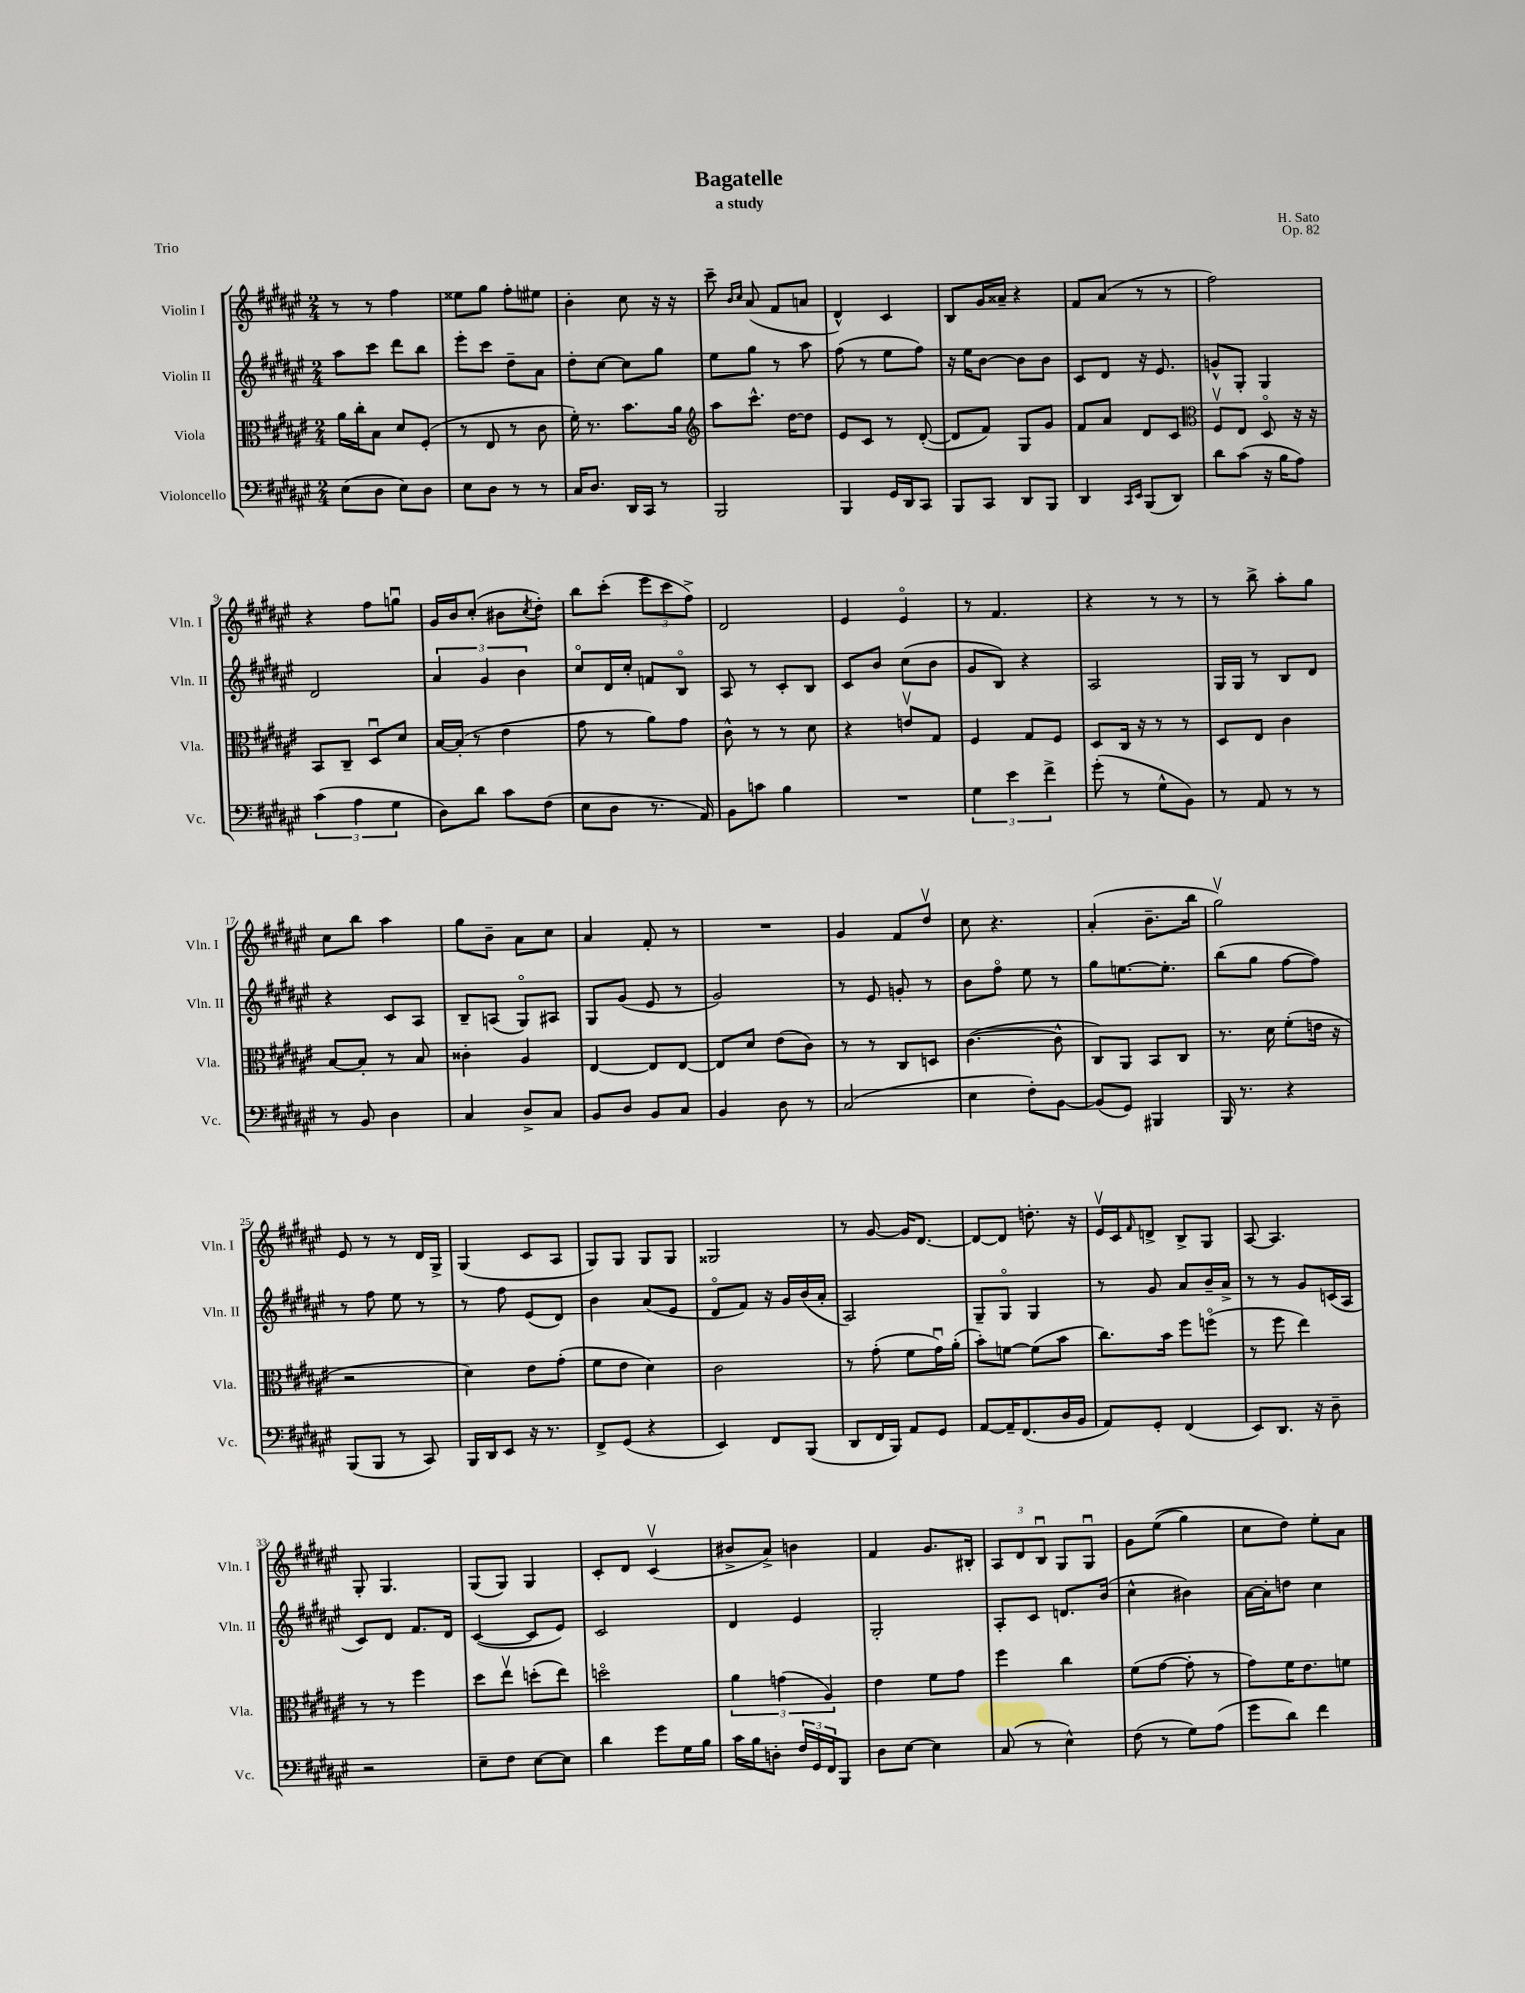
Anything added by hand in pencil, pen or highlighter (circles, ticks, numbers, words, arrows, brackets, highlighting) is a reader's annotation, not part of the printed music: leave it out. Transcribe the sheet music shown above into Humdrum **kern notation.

**kern	**kern	**kern	**kern
*staff4	*staff3	*staff2	*staff1
*clefF4	*clefC3	*clefG2	*clefG2
*k[f#c#g#d#a#e#]	*k[f#c#g#d#a#e#]	*k[f#c#g#d#a#e#]	*k[f#c#g#d#a#e#]
*M2/4	*M2/4	*M2/4	*M2/4
(8E#	16a#	8aa#	8r
.	16cc#'	.	.
8D#	8B	8ccc#	8r
8E#)	8d#	8ddd#	4ff#
8D#	(8F#'	8bb	.
=	=	=	=
8E#	8r	8eee#'	8ee##
8D#	8E#	8ccc#	8gg#
8r	8r	8dd#~	8ff#'
8r	8c#	8a#	8ee#
=	=	=	=
16C#	16f#')	8dd#'	4b'
8.D#	8.r	.	.
.	.	[8cc#	.
16DD#	8.b	8cc#]	8cc#
16CC#	.	.	.
8r	.	8gg#	16r
.	16a#	.	16r
=	=	=	=
*	*clefG2	*	*
2BBB	8aa#	8ee#	8ccc#~
.	.	.	16qqb
.	.	.	16qqcc#
.	8.ccc#^^	8gg#	(8a#
.	.	8r	8f#
.	[16dd#	.	.
.	8dd#]	8aa#	8a
=	=	=	=
4BBB	8e#	(8ff#	4d#^^)
.	8c#	8r	.
16GG#	8r	8ee#	4c#
16DD#	.	.	.
8CC#	([8d#'	8ff#)	.
=	=	=	=
8BBB	8d#]	16r	8B
.	.	16ee#	.
8CC#	8f#)	[8b	16g#
.	.	.	16a##~
8DD#	8G#	8b]	4r
8BBB	8g#	8b	.
=	=	=	=
4DD#	8f#	8c#	8f#
.	8a#	8d#	(8a#
16qqCC#	.	.	.
16qqEE#	.	.	.
(8BBB	8d#	16r	8r
.	.	8.e#	.
8DD#)	8c#	.	8r
=	=	=	=
*	*clefC3	*	*
8d#	8F#v	8g^^	2ff#)
(8c#	8E#	8G#'	.
16r	8D#o	4G#	.
16B	.	.	.
8A#)	16r	.	.
.	16r	.	.
=	=	=	=
(6c#	8BB	2d#	4r
.	8C#~	.	.
6A#	.	.	.
.	8D#u	.	8ff#
6G#	.	.	.
.	8d#	.	8ggu
=	=	=	=
8D#)	[16B	6a#	16g#
.	(16B']	.	16b
8d#	8r	.	(8cc#'
.	.	6g#	.
8c#	4e#	.	8b#
.	.	6b	.
.	.	.	8qcc#
(8F#	.	.	8dd#')
=	=	=	=
8E#	8g#	8cc#o	8bb
8D#	8r	16d#	(8ccc#'
.	.	16cc#'	.
8.r	8a#)	8f	12eee#
.	.	.	12ccc#
.	8g#	8Bo	.
.	.	.	12ff#^)
16AA#)	.	.	.
=	=	=	=
8BB	8c#^^	8A#	2d#
8c	8r	8r	.
4B	8r	8c#'	.
.	8d#	8B	.
=	=	=	=
2r	4r	8c#	4e#
.	.	8b	.
.	8ev	(8cc#	4e#o
.	8G#	8b	.
=	=	=	=
6G#	4F#	8g#	8r
.	.	8B)	4.f#
6e#	.	.	.
.	8G#	4r	.
6f#^	.	.	.
.	8F#	.	.
=	=	=	=
(8g#'	8D#	2A#	4r
8r	16C#	.	.
.	16r	.	.
8G#^^	8r	.	8r
8BB)	8r	.	8r
=	=	=	=
8r	8D#	16G#	8r
.	.	16G#	.
8AA#	8E#	8r	8bb^
8r	4c#	8B	8aa#'
8r	.	8d#	8gg#
=	=	=	=
8r	[8B	4r	8cc#
8BB	8B']	.	8bb
4D#	8r	8c#	4aa#
.	8B	8A#	.
=	=	=	=
4C#	4c##'	8B~	8gg#
.	.	(8A	8b~
8D#^	4A#	8G#o)	8a#
8C#	.	8A#	8cc#
=	=	=	=
8BB	[4E#	8G#	4a#
8D#	.	(8g#	.
8BB	8E#]	8e#	8f#'
8C#	[8E#	8r	8r
=	=	=	=
4BB	8E#]	2g#)	2r
.	8d#	.	.
8D#	(8e#	.	.
8r	8c#)	.	.
=	=	=	=
(2C#	8r	8r	4g#
.	8r	8e#	.
.	8C#	8g'	8f#
.	8D	8r	8dd#v
=	=	=	=
4E#	([4.c#	8b	8cc#
.	.	8ff#o	4.r
8F#')	.	8ee#	.
[8BB	8c#^^]	8r	.
=	=	=	=
(8BB]	8C#)	8gg#	(4a#'
8GG#)	8AA#	[8.ee	.
4BBB#	8BB	.	8.b~
.	.	8.ee']	.
.	8C#	.	.
.	.	.	16bb
=	=	=	=
16BBB	8.r	(8bb	2gg#v)
8.r	.	.	.
.	.	8gg#	.
.	16d#	.	.
4r	(8f#'	[8ff#	.
.	16e	8ff#])	.
.	16r	.	.
=	=	=	=
(8BBB	2r	8r	8e#
8BBB	.	8ff#	8r
8r	.	8ee#	8r
8CC#)	.	8r	16d#
.	.	.	16G#^
=	=	=	=
16BBB	4d#)	8r	(4G#
16DD#	.	.	.
8EE#	.	8ff#	.
16r	8e#	(8e#	8c#
8.r	.	.	.
.	(8g#'	8d#)	8A#
=	=	=	=
8FF#^	8f#	4b	8G#)
(8GG#	8e#	.	8G#
4r	4d#)	(8a#	8G#
.	.	8e#	8G#
=	=	=	=
4EE#)	2c#	8d#o	2G##
.	.	8f#)	.
8FF#	.	16r	.
.	.	16g#	.
(8BBB	.	(16b	.
.	.	16a#'	.
=	=	=	=
8DD#	8r	2A#)	8r
16FF#	(8g#'	.	[8g#
16BBB)	.	.	.
8AA#	8f#	.	16g#]
.	.	.	[8.d#
8GG#	16g#u)	.	.
.	(16a#'	.	.
=	=	=	=
[8AA#	8b')	8G#~	8d#_
16AA#~]	[8f	8G#o	8d#]
(8.FF#	.	.	.
.	(8f]	4G#	8.dd'
16D#	8b	.	.
16BB	.	.	16r
=	=	=	=
8AA#)	8.cc#)	8r	16e#v
.	.	.	16c#
.	.	.	16qqf#
8GG#'	.	8g#	8d^
.	16b	.	.
(4FF#	8ff#	8a#	8B^
.	(8ffo	16b~	8G#
.	.	16a#^	.
=	=	=	=
8EE#)	8r	8r	[8A#
8.DD#	8ff#	8r	4.A#]
.	4ee#)	8g#	.
16r	.	.	.
8D#~	.	(16c	.
.	.	16A#	.
=	=	=	=
2r	8r	8c#)	8G#'
.	8r	8d#	4.G#
.	4ff#	8.f#	.
.	.	16d#	.
=	=	=	=
8E#~	8dd#	([4c#	(8G#
8F#	8ee#v	.	8G#)
[8E#	(8dd'	8c#]	4G#
8E#]	8ee#)	8e#)	.
=	=	=	=
4d#	2ddo	2c#	8c#'
.	.	.	8d#
8g#	.	.	(4c#v
16G#	.	.	.
16B	.	.	.
=	=	=	=
16c#	6a#	4d#	8b#^
16B	.	.	.
8D'	.	.	8a#^)
.	(6g	.	.
24F#	.	4e#	4b
24GG#	.	.	.
24FF#	6A#)	.	.
8BBB	.	.	.
=	=	=	=
8D#	4e#	2G#'	4f#
[8E#	.	.	.
4E#]	8f#	.	8.g#
.	8g#	.	.
.	.	.	16B#'
=	=	=	=
(8C#	4ff#	8A#'	12A#
.	.	.	12d#
8r	.	8c#	.
.	.	.	12Bu
4E#^^)	4cc#	8.d	8G#
.	.	.	8G#u
.	.	(16b	.
=	=	=	=
(8F#	(8f#	4cc#^^	8g#
8r	[8g#	.	&((8ee#
8G#)	8g#']	4b#)	4gg#)
(8A#	8r	.	.
=	=	=	=
8g#	8g#)	[16a#	8cc#
.	.	16a#']	.
8d#)	16f#	8dd	8dd#&)
.	8.e#	.	.
4f#	.	4cc#	8ee#'
.	8f	.	8a#
==	==	==	==
*-	*-	*-	*-
